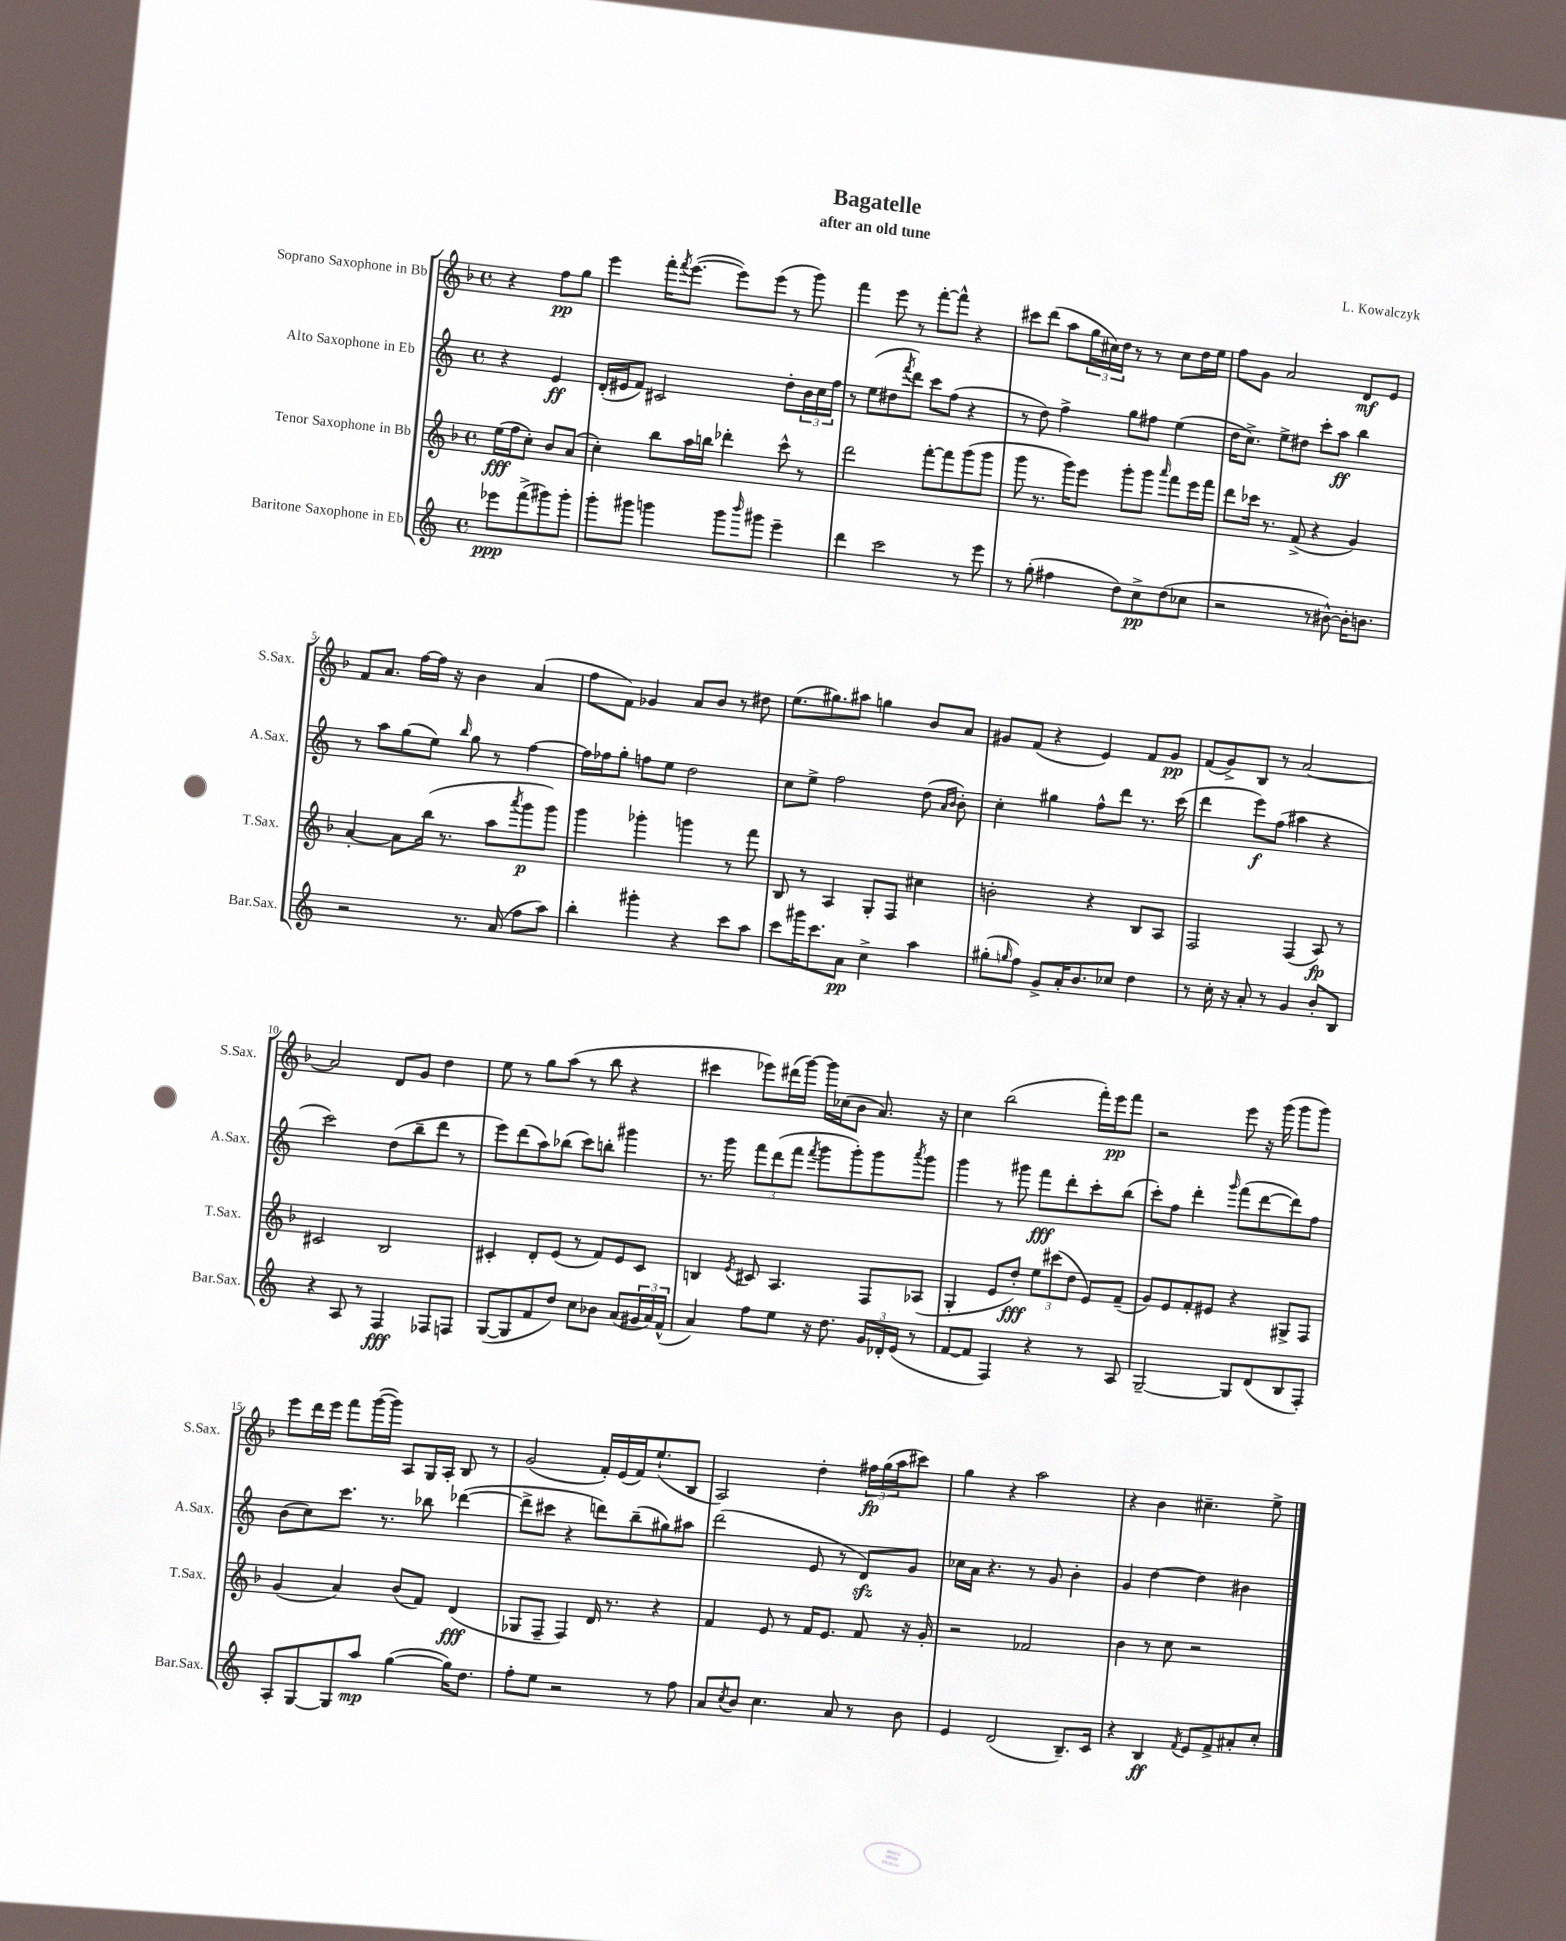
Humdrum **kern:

**kern	**dynam	**kern	**dynam	**kern	**dynam	**kern	**dynam
*part4	*part4	*part3	*part3	*part2	*part2	*part1	*part1
*staff4	*staff4	*staff3	*staff3	*staff2	*staff2	*staff1	*staff1
*I"Baritone Saxophone in Eb	*	*I"Tenor Saxophone in Bb	*	*I"Alto Saxophone in Eb	*	*I"Soprano Saxophone in Bb	*
*I'Bar.Sax.	*	*I'T.Sax.	*	*I'A.Sax.	*	*I'S.Sax.	*
*clefG2	*	*clefG2	*	*clefG2	*	*clefG2	*
*k[]	*	*k[b-]	*	*k[]	*	*k[b-]	*
*M4/4	*	*M4/4	*	*M4/4	*	*M4/4	*
*met(c)	*	*met(c)	*	*met(c)	*	*met(c)	*
=	=	=	=	=	=	=	=
8eee-X\L	ppp	(16ee\LL	fff	4r	.	4r	.
.	.	16ff\J	.	.	.	.	.
(8fff^\	.	8cc'\J)	.	.	.	.	.
8ggg#X\)	.	8b-/L	.	4e/	ff	8ff\L	pp
8ggg#'\J	.	(8a/J	.	.	.	8gg\J	.
=1	=1	=1	=1	=1	=1	=1	=1
8ggg'\L	.	4cc'\)	.	(16d'/LL	.	4eee\	.
.	.	.	.	16e#X/J	.	.	.
8ggg#X\J	.	.	.	8f/J)	.	.	.
4gggn\	.	8bb-\L	.	2c#X/	.	16fff'\KL	.
.	.	.	.	.	.	8qfff/	.
.	.	.	.	.	.	([8.eee\J	.
.	.	16aa\L	.	.	.	.	.
.	.	16bbn\JJ	.	.	.	.	.
8ggg\L	.	4ddd-X'\	.	.	.	8eee\L])	.
16qqbbb/	.	.	.	.	.	.	.
8ggg#X\J	.	.	.	.	.	(8eee\J	.
4eee~\	.	8ccc^^\	.	8dd'\L	.	8r	.
.	.	8r	.	24b\L	.	8ggg\)	.
.	.	.	.	24cc\	.	.	.
.	.	.	.	24ff\JJ	.	.	.
=2	=2	=2	=2	=2	=2	=2	=2
4ddd\	.	2ddd\	.	8r	.	4fff\	.
.	.	.	.	(8ee\L	.	.	.
2ccc\	.	.	.	8dd#X\	.	8eee\	.
.	.	.	.	8qfff/	.	.	.
.	.	.	.	8ddd\J)	.	8r	.
.	.	[8fff'\L	.	8ccc\L	.	[8fff'\L	.
.	.	8fff\]	.	(8ff\J	.	8fff^^\J]	.
8r	.	(8ggg\	.	4r	.	4r	.
8eee\	.	8ggg\J	.	.	.	.	.
=3	=3	=3	=3	=3	=3	=3	=3
8r	.	8ggg\	.	8r	.	8ccc#X\L	.
(8gg'\	.	8.r	.	8dd\)	.	(8ddd\J	.
4ff#X\	.	.	.	4ff^\	.	8aa\L	.
.	.	16ggg\KL)	.	.	.	.	.
.	.	8eee\J	.	.	.	24gg\L	.
.	.	.	.	.	.	24cc#X\)	.
.	.	.	.	.	.	24dd\JJ	.
8dd\L)	.	8ggg'\L	.	8gg\L	.	8r	.
8cc^\	pp	8ggg\J	.	8ff#X\J	.	8r	.
.	.	16qqaaa/	.	.	.	.	.
(8dd\	.	8fff\L	.	(4ee\	.	8cc#\L	.
8cc-X\J	.	16eee\L	.	.	.	16dd\L	.
.	.	16fff\JJ	.	.	.	16ee\JJ	.
=4	=4	=4	=4	=4	=4	=4	=4
2r	.	8ddd\L	.	16dd\KL	.	8ff\L	.
.	.	.	.	8.cc^\J)	.	.	.
.	.	16ccc-X\Jk	.	.	.	8g\J	.
.	.	8.r	.	.	.	.	.
.	.	.	.	8ee^\L	.	2a/	.
.	.	(8f^/	.	8dd#X\J	.	.	.
8r	.	4r	.	8ccc'\L	.	.	.
[8b#X^^\)	.	.	.	8aa\J	ff	.	.
16b#'\KL]	.	4g/)	.	4bb\	.	8d/L	mf
8.bn\J	.	.	.	.	.	.	.
.	.	.	.	.	.	8e/J	.
!!LO:LB:g=z
=5	=5	=5	=5	=5	=5	=5	=5
2r	.	[4a'/	.	8r	.	8f/L	.
.	.	.	.	8aa\L	.	8.a/J	.
.	.	8a\L]	.	(8gg\	.	.	.
.	.	.	.	.	.	[16ff\LL	.
.	.	(16bb-\Jk	.	8ee\J)	.	16ff\JJ]	.
.	.	8.r	.	.	.	16r	.
.	.	.	.	16qqbb/	.	.	.
8.r	.	.	.	8gg\	.	4b-\	.
.	.	8aa\L	.	8r	.	.	.
(16a/	.	.	.	.	.	.	.
.	.	8qaaa/	.	.	.	.	.
8ff\L	.	8ggg\	p	[4ff\	.	(4a/	.
8aa\J)	.	8ggg\J)	.	.	.	.	.
=6	=6	=6	=6	=6	=6	=6	=6
4bb'\	.	4ggg\	.	16ff\LL]	.	8ff\L	.
.	.	.	.	16ff-X\J	.	.	.
.	.	.	.	8gg'\J	.	8f\J)	.
4ggg#X'\	.	4ggg-X'\	.	8ffn\L	.	4g-X/	.
.	.	.	.	8ee\J	.	.	.
4r	.	4gggn\	.	2dd\	.	8a/L	.
.	.	.	.	.	.	8b-/J	.
8ccc\L	.	8r	.	.	.	8r	.
8aa\J	.	8fff\	.	.	.	8dd#X\	.
=7	=7	=7	=7	=7	=7	=7	=7
8ccc\L	.	8B-/	.	8cc\L	.	(8.ee\L	.
16ggg#X\K	.	8r	.	8ee^\J	.	.	.
8.ccc\	.	.	.	.	.	8.gg#X\)	.
.	.	4A/	.	2ff\	.	.	.
8a\J	pp	.	.	.	.	8aa#X\J	.
4cc^\	.	8G'/L	.	.	.	4ggn\	.
.	.	8F/J	.	.	.	.	.
4aa\	.	4cc#X\	.	(8dd\	.	8b-/L	.
.	.	.	.	16qqa/LL	.	.	.
.	.	.	.	16qqb/JJ	.	.	.
.	.	.	.	8b'\)	.	8a/J	.
=8	=8	=8	=8	=8	=8	=8	=8
(8gg#X'\L	.	2bn'\	.	4cc'\	.	8g#X/L	.
16qqggn/	.	.	.	.	.	.	.
8ff\J)	.	.	.	.	.	(8f/J	.
8g^/L	.	.	.	4gg#X\	.	4r	.
16a'/K	.	.	.	.	.	.	.
8.b/	.	.	.	.	.	.	.
.	.	4r	.	8ff^^\L	.	4e/)	.
8cc-X/J	.	.	.	8ddd\J	.	.	.
4dd\	.	8B-/L	.	8.r	.	8f/L	.
.	.	8A/J	.	.	.	8g#/J	pp
.	.	.	.	(16ccc\	.	.	.
=9	=9	=9	=9	=9	=9	=9	=9
8r	.	2F/	.	4ddd\	.	(8f/L	.
16cc'\	.	.	.	.	.	8g^/)	.
16r	.	.	.	.	.	.	.
8a'/	.	.	.	8eee\L)	f	8B-/J	.
8r	.	.	.	(8ff\J	.	8r	.
4g/	.	(4F/	.	4aa#X\	.	[2a/	.
8b'/L	.	8A/)	fp	4r	.	.	.
8B/J	.	8r	.	.	.	.	.
!!LO:LB:g=z
=10	=10	=10	=10	=10	=10	=10	=10
4r	.	2c#X/	.	2ccc\)	.	2a/]	.
8A/	.	.	.	.	.	.	.
8r	.	.	.	.	.	.	.
4F/	fff	2B-/	.	(8dd\L	.	8d/L	.
.	.	.	.	8bb~\	.	8g/J	.
8F-X/L	.	.	.	8ddd\J	.	4dd\	.
8Fn/J	.	.	.	8r	.	.	.
=11	=11	=11	=11	=11	=11	=11	=11
([8G/L	.	4c#X'/	.	8eee\L)	.	8ee\	.
8G/]	.	.	.	(8ddd\	.	8r	.
8f/	.	8d'/L	.	8aa\)	.	8gg\L	.
8dd/J)	.	(8e/J	.	(8bb-X\J	.	(8aa\J	.
8cc\L	.	8r	.	8ccc\L)	.	8r	.
8b-X\J	.	8f/L)	.	8bbn'\J	.	8bb-\	.
(8a/L	.	8e/	.	4ggg#X\	.	4r	.
24g#X/L	.	8c#/J	.	.	.	.	.
24a/)	.	.	.	.	.	.	.
(24f^^/JJ	.	.	.	.	.	.	.
=12	=12	=12	=12	=12	=12	=12	=12
4a/)	.	4Bn/	.	8.r	.	4ccc#X\	.
.	.	.	.	16ggg\	.	.	.
.	.	8qe/	.	.	.	.	.
8ff\L	.	8c#X/	.	12fff\L	.	8eee-X\L)	.
.	.	.	.	(12ddd\	.	.	.
8ee\J	.	4.A/	.	.	.	(16ddd#X\L	.
.	.	.	.	12fff\J	.	.	.
.	.	.	.	.	.	[16ggg\JJ)	.
.	.	.	.	8qfff/	.	.	.
16r	.	.	.	8ggg\L	.	16ggg\LL]	.
8.dd\	.	.	.	.	.	(16cc-X\J	.
.	.	.	.	8ggg'\)	.	8b-\J	.
24g/LL	.	8F/L	.	8ggg\	.	8.a/)	.
24d-X'/	.	.	.	.	.	.	.
(24e/JJ	.	.	.	.	.	.	.
.	.	.	.	8qaaa/	.	.	.
8r	.	(8A-X/J	.	8ggg\J	.	.	.
.	.	.	.	.	.	16r	.
=13	=13	=13	=13	=13	=13	=13	=13
[8f/L	.	4G'/	.	4ggg\	.	4cc\	.
8f/J]	.	.	.	.	.	.	.
4F/)	.	8e/L	.	8r	.	(2bb-\	.
.	.	8dd'/J)	fff	8ggg#X\	.	.	.
4r	.	12ee\L	.	8fff\L	fff	.	.
.	.	(12ccc#X\	.	.	.	.	.
.	.	.	.	8ddd'\	.	.	.
.	.	12dd\J	.	.	.	.	.
8r	.	8e/L)	.	8ccc'\	.	16fff'\LL)	.
.	.	.	.	.	.	16eee\J	pp
8A/	.	(8f~/J	.	(8bb\J	.	8fff\J	.
=14	=14	=14	=14	=14	=14	=14	=14
[2G~/	.	8g/L)	.	8ccc'\L)	.	2r	.
.	.	8e/	.	8ff\J	.	.	.
.	.	8f'/	.	4ddd'\	.	.	.
.	.	8e#X/J	.	.	.	.	.
.	.	.	.	16qqggg/	.	.	.
8G/L]	.	4r	.	(8fff\L	.	8eee\	.
(8d/	.	.	.	[8ddd\	.	16r	.
.	.	.	.	.	.	(16ggg\	.
8B/	.	8G#X^/L	.	8ddd\])	.	8ggg\L	.
8F'/J)	.	8F/J	.	8ff\J	.	8ggg\J)	.
!!LO:LB:g=z
=15	=15	=15	=15	=15	=15	=15	=15
8A'/L	.	(4g/	.	(8b\L	.	8eee\L	.
[8G/	.	.	.	8cc\)	.	16ddd\L	.
.	.	.	.	.	.	16eee\JJ	.
8G/]	.	4a/)	.	8.ccc\J	.	8fff\L	.
8aa/J	mp	.	.	.	.	([16ggg\L	.
.	.	.	.	8.r	.	16ggg\JJ])	.
([4gg\	.	(8b-/L	.	.	.	8A/L	.
.	.	8f/J)	.	8bb-X\	.	16G/L	.
.	.	.	.	.	.	16A'/JJ	.
16gg\KL])	.	(4d/	fff	([4ddd-X\	.	8B-/	.
8.dd\J	.	.	.	.	.	.	.
.	.	.	.	.	.	8r	.
=16	=16	=16	=16	=16	=16	=16	=16
8ff'\L	.	8G-X/L	.	8ddd-^\L]	.	(2g/	.
8ee\J	.	8F~/J	.	8ccc#X\J	.	.	.
2r	.	4F/)	.	4r	.	.	.
.	.	16d/	.	8dddn\L)	.	16f'/LL)	.
.	.	8.r	.	.	.	(16e/	.
.	.	.	.	(8bb~\	.	16f/J)	.
.	.	.	.	.	.	(8.ee`/	.
8r	.	4r	.	8gg#X\)	.	.	.
8ff\	.	.	.	8aa#X\J	.	8B-/J	.
=17	=17	=17	=17	=17	=17	=17	=17
8a/L	.	4f/	.	(2ddd\	.	2A/)	.
8qcc/	.	.	.	.	.	.	.
8b/J	.	.	.	.	.	.	.
4.cc\	.	8e/	.	.	.	.	.
.	.	8r	.	.	.	.	.
.	.	16f/KL	.	8e/	.	4dd'\	.
.	.	8.e/J	.	.	.	.	.
8a/	.	.	.	8r	.	.	.
8r	.	8f/	.	8dzz/L)	.	24ff#X\LL	fp
.	.	.	.	.	.	(24gg\	.
.	.	.	.	.	.	24aa\J	.
8b\	.	16r	.	8g/J	.	8ccc#X\J)	.
.	.	16g'/	.	.	.	.	.
=18	=18	=18	=18	=18	=18	=18	=18
4e/	.	2r	.	16cc-X\LL	.	4gg\	.
.	.	.	.	16a\JJ	.	.	.
.	.	.	.	4.r	.	.	.
(2d/	.	.	.	.	.	4r	.
.	.	2f-X/	.	8r	.	2aa\	.
.	.	.	.	8g/	.	.	.
8.B~/L)	.	.	.	4b'\	.	.	.
16c/Jk	.	.	.	.	.	.	.
=19	=19	=19	=19	=19	=19	=19	=19
4r	.	4b-\	.	4g/	.	4r	.
4B/	ff	8r	.	[4dd\	.	4b-\	.
.	.	8cc\	.	.	.	.	.
8qf/	.	.	.	.	.	.	.
8e/L	.	2r	.	4dd\]	.	4.cc#X~\	.
8f^/	.	.	.	.	.	.	.
8a#X'/	.	.	.	4b#X\	.	.	.
8cc'/J	.	.	.	.	.	8ee^\	.
==	==	==	==	==	==	==	==
*-	*-	*-	*-	*-	*-	*-	*-
